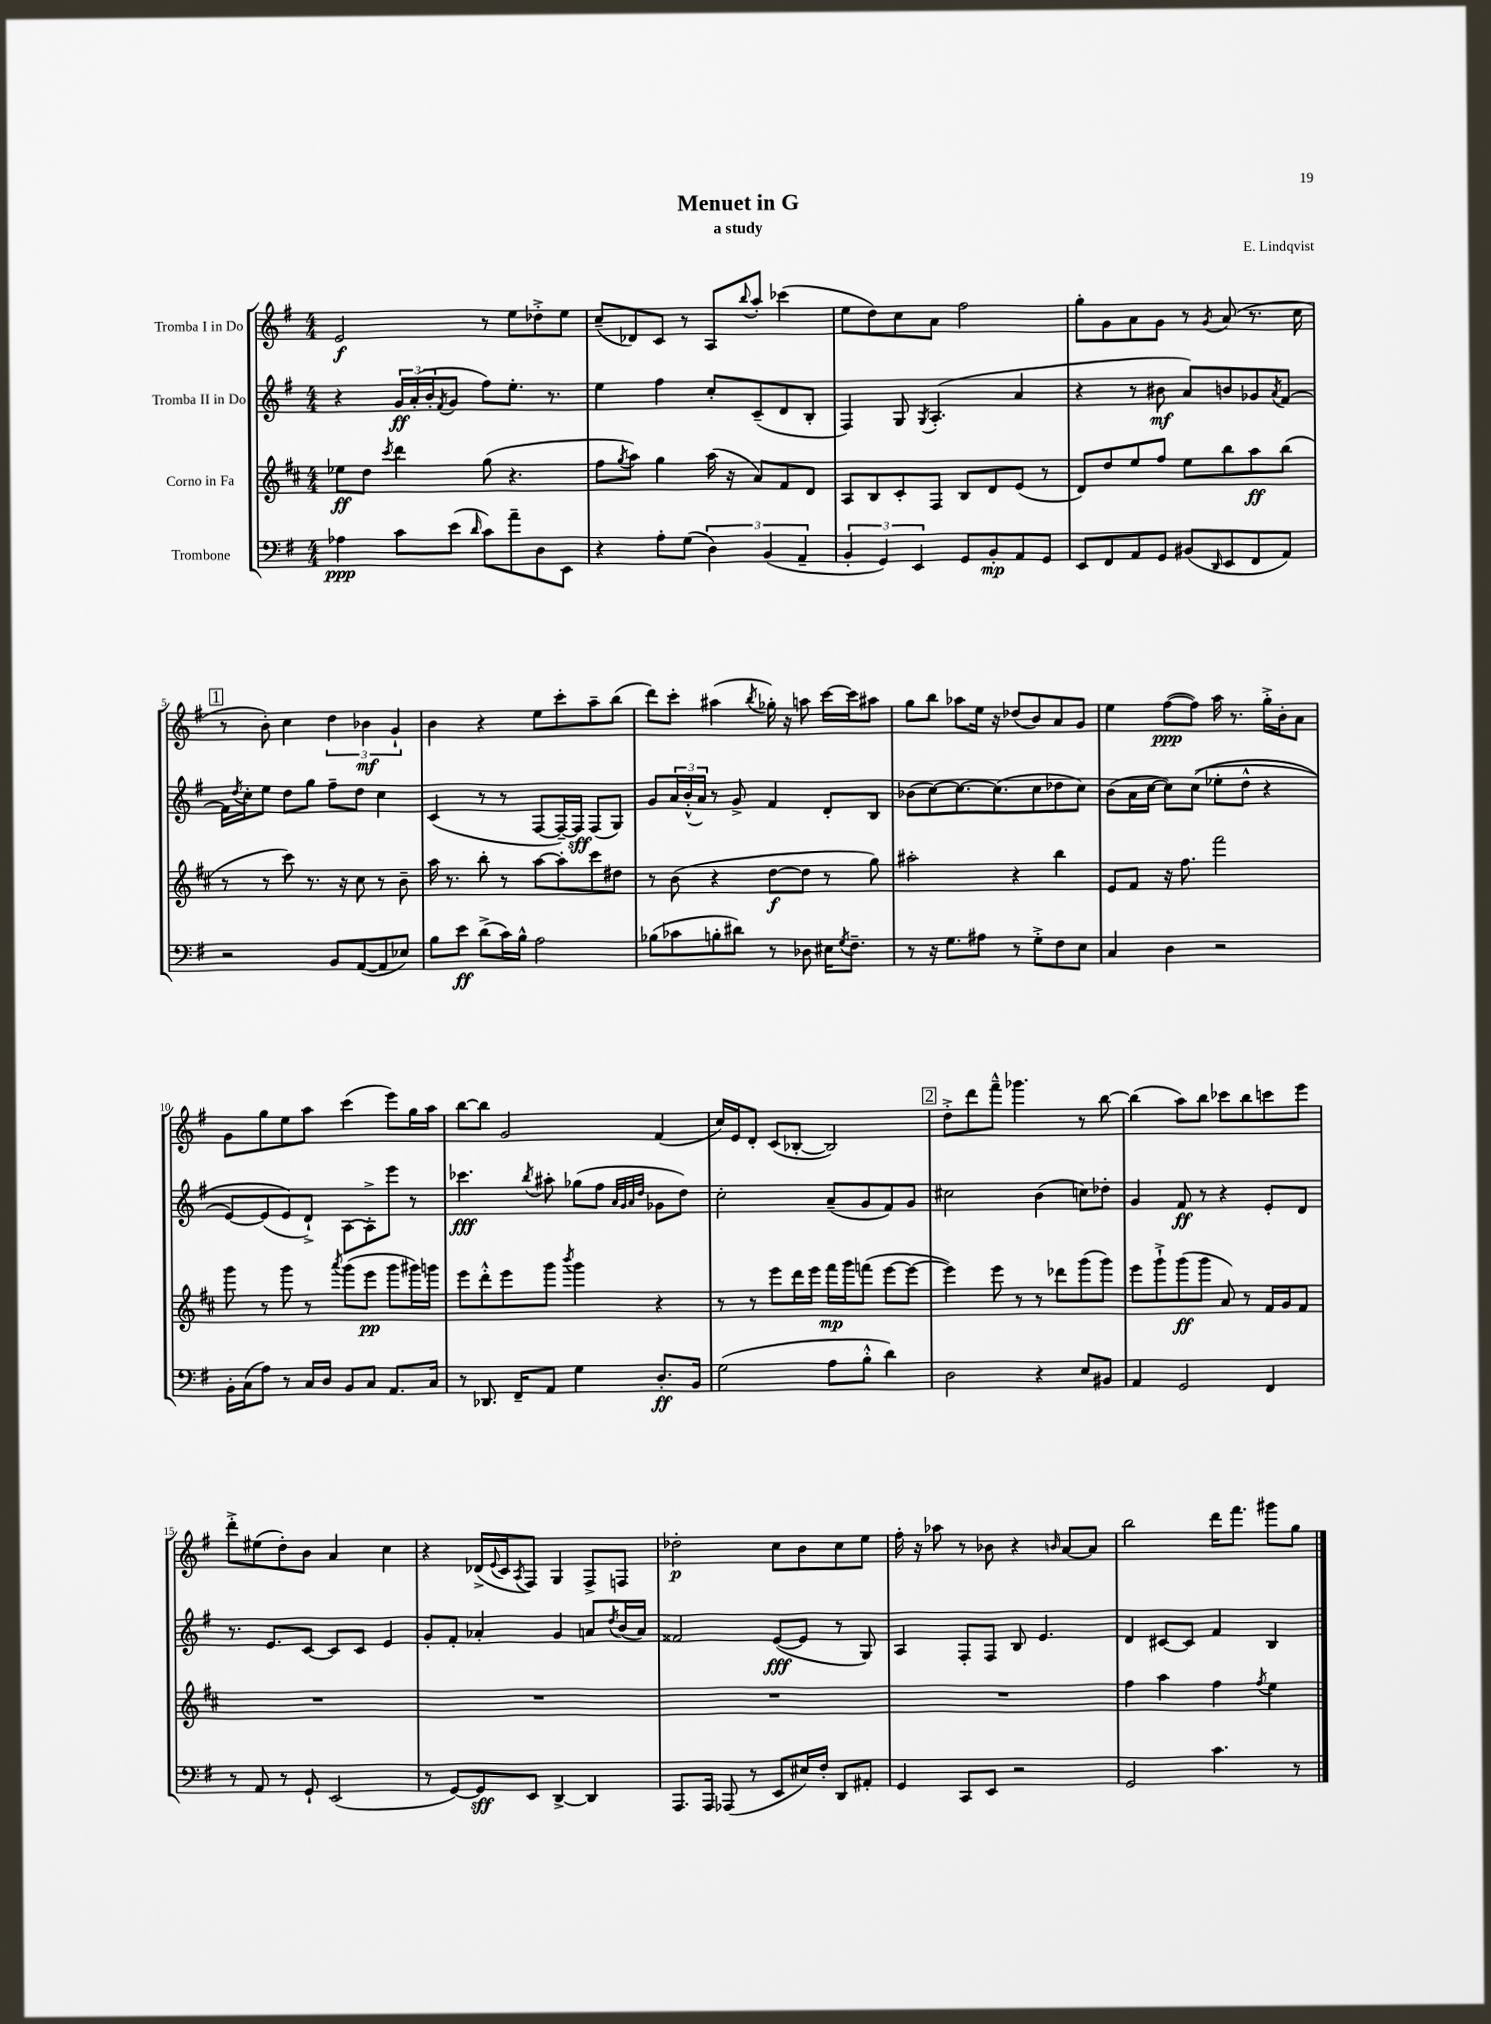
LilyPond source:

\header { title = "Menuet in G" composer = "E. Lindqvist" subtitle = "a study" }
<<
\new StaffGroup <<
\new Staff = "s0" \with { instrumentName = "Tromba I in Do" } {
    \clef treble \key g \major \numericTimeSignature \time 4/4
    e'2\f r8 e''8 des''8-.-> e''8 |
    c''8--( des'8) c'8 r8 a8 \appoggiatura { b''8 } a''8-. ces'''4( |
    e''8 d''8) c''8 a'8 fis''2 |
    g''8-. g'8 a'8 g'8 r8 \acciaccatura { g'8 } a'8( r8. c''16 |
    \mark \markup { \box "1" } r8 b'8-.) c''4 \tuplet 3/2 { d''4 bes'4\mf g'4-! } |
    b'4 r4 e''8 c'''8-. a''8-- b''8( |
    d'''8) c'''8-. ais''4( \acciaccatura { b''8 } ges''16-.) r16 a''8 c'''16~ c'''16 ais''8 |
    g''8 b''8 aes''8 e''16 r16 des''8( b'8) a'8 g'8 |
    e''4 fis''8~\ppp( fis''8) a''16 r8. g''16-.-> b'16-. a'8 |
    g'8 g''8 e''8 a''8 c'''4( e'''8) g''16 a''16 |
    b''8~ b''8 g'2 fis'4( |
    c''16) e'16 d'8-. c'8( bes8~-. bes2) |
    \mark \markup { \box "2" } d''8-.-> d'''8 fis'''8---^ ges'''4. r8 b''8~ |
    b''4( a''8) b''8 ces'''8 b''8 c'''8 e'''8 |
    d'''8-.-> eis''8( d''8-.) b'8 a'4 c''4 |
    r4 des'16->( \appoggiatura { e'8 } c'16 \acciaccatura { a8 } fis8) g4 fis8-> f8 |
    des''2-.\p c''8 b'8 c''8 e''8 |
    fis''16-. r16 aes''8 r8 bes'8 r4 \grace { b'16 } a'8~ a'8 |
    b''2 d'''16 fis'''8. gis'''8 g''8 \bar "|." |
}
\new Staff = "s1" \with { instrumentName = "Tromba II in Do" } {
    \clef treble \key g \major \numericTimeSignature \time 4/4
    r4 \tuplet 3/2 { g'16\ff a'16-.( b'16-. } \acciaccatura { fis'8 } g'8 fis''8) e''8.-. r8. |
    e''4 fis''4 c''8-. c'8--( d'8 b8-. |
    fis4) g8 \acciaccatura { g8 } a4.-.( a'4 |
    r4 r8 bis'8\mf a'8) b'8 ges'8 \acciaccatura { a'8 } fis'8~ |
    \mark \markup { \box "1" } fis'16 \acciaccatura { d''8 } c''16-. e''8 d''8 g''8 fis''8-- d''8 c''4 |
    c'4( r8 r8 fis8~ fis16~--) fis16\sff fis8( g8) |
    g'8 \tuplet 3/2 { a'16 b'16-.-^( a'16) } r8 g'8-> fis'4 d'8-. b8 |
    bes'8( c''8~) c''8.~ c''8.( c''8 des''8 c''8) |
    b'8( a'16 c''16~ c''8) c''8(\( ees''8-. d''8-^ r4 |
    e'8~) e'8( e'8\) d'8-!->) a8~ a8-.-> e'''8 r8 |
    ces'''4.\fff \acciaccatura { b''8 } ais''8-. ges''8( fis''8 \grace { a'32 g'32 a'32 d''32 } ges'8 d''8) |
    c''2-. a'8--( g'8 fis'8) g'8 |
    \mark \markup { \box "2" } cis''2 b'4( c''8) des''8-. |
    g'4 fis'8\ff r8 r4 e'8-. d'8 |
    r8. e'8. c'8~ c'8 c'8 e'4 |
    g'8-. fis'8-. aes'4-. g'4 a'8 \acciaccatura { d''8 } b'16( a'16) |
    fisis'2 e'8~\fff( e'8 r8 g8) |
    a4 fis8-. fis8 b8 e'4. |
    d'4 cis'8~ cis'8 fis'4 b4 \bar "|." |
}
\new Staff = "s2" \with { instrumentName = "Corno in Fa" } {
    \clef treble \key d \major \numericTimeSignature \time 4/4
    ees''8\ff d''8 \acciaccatura { cis'''8 } d'''4 g''8( r4. |
    fis''8 \acciaccatura { g''8 } a''8) g''4 a''16( r16 a'8) fis'8 d'8 |
    a8 b8 cis'8-. fis8 b8 d'8 e'8( r8 |
    d'8) d''8 e''8 fis''8 e''8 b''8 a''8\ff b''8( |
    \mark \markup { \box "1" } r8 r8 cis'''8) r8. r16 cis''8 r8 b'8-- |
    a''16 r8. b''8-. r8 a''8~ a''8-. cis'''8 dis''8 |
    r8 b'8( r4 d''8~\f d''8 r8 g''8) |
    ais''2-. r4 b''4 |
    e'8 fis'8 r16 fis''8. fis'''2 |
    g'''8 r8 g'''8 r8 \acciaccatura { a'''8 } g'''8( e'''8\pp g'''8 gis'''16) g'''16 |
    e'''8 d'''8-.-^ e'''8 g'''8 \acciaccatura { b'''8 } g'''4 r4 |
    r8 r8 e'''8 d'''16 e'''16 fis'''16\mp g'''16 f'''8( e'''8~ e'''8~ |
    \mark \markup { \box "2" } e'''4) e'''8 r8 r8 des'''8 g'''8( g'''8) |
    e'''8 g'''8-!-> g'''8\ff( g'''8 a'8) r8 fis'16 g'16 fis'8 |
    R1 |
    R1 |
    R1 |
    R1 |
    fis''4 a''4 fis''4 \acciaccatura { fis''8 } e''4 \bar "|." |
}
\new Staff = "s3" \with { instrumentName = "Trombone" } {
    \clef bass \key g \major \numericTimeSignature \time 4/4
    aes4\ppp c'8 e'8( \grace { d'16 } c'8) a'8-- d8 e,8 |
    r4 a8-. g8( \tuplet 3/2 { d4) b,4( a,4-- } |
    \tuplet 3/2 { b,4-. g,4) e,4 } g,8 b,8-.\mp a,8 g,8 |
    e,8 fis,8 a,8 g,8 bis,8( \grace { d,16 } e,8 fis,8 a,8) |
    \mark \markup { \box "1" } r2 b,8 a,8~( a,8 ees8) |
    b8 e'8\ff d'8->( c'16) b16-^ a2 |
    bes8( ces'8 b8-. dis'8) r8 des8 eis16 \acciaccatura { g8 } fis8.-- |
    r8 r16 g8. ais8 r8 g8-.-> fis8 e8 |
    c4 d4 r2 |
    b,16-. c16( a8) r8 c16 d16 b,8 c8 a,8. c16 |
    r8 des,8. fis,16-- a,8 g4 d8.-.\ff b,16 |
    g2( a8 b8-.-^ d'4) |
    \mark \markup { \box "2" } d2 r4 e8 bis,8 |
    a,4 g,2 fis,4 |
    r8 a,8 r8 g,8-! e,2( |
    r8 g,8~) g,8\sff e,8 d,4~-> d,4 |
    a,,8. a,,16 aes,,8( r8 e,8 eis16) fis16-. d,8 ais,8-. |
    g,4 c,8 e,8 r2 |
    g,2 c'4. r8 \bar "|." |
}
>>
>>
